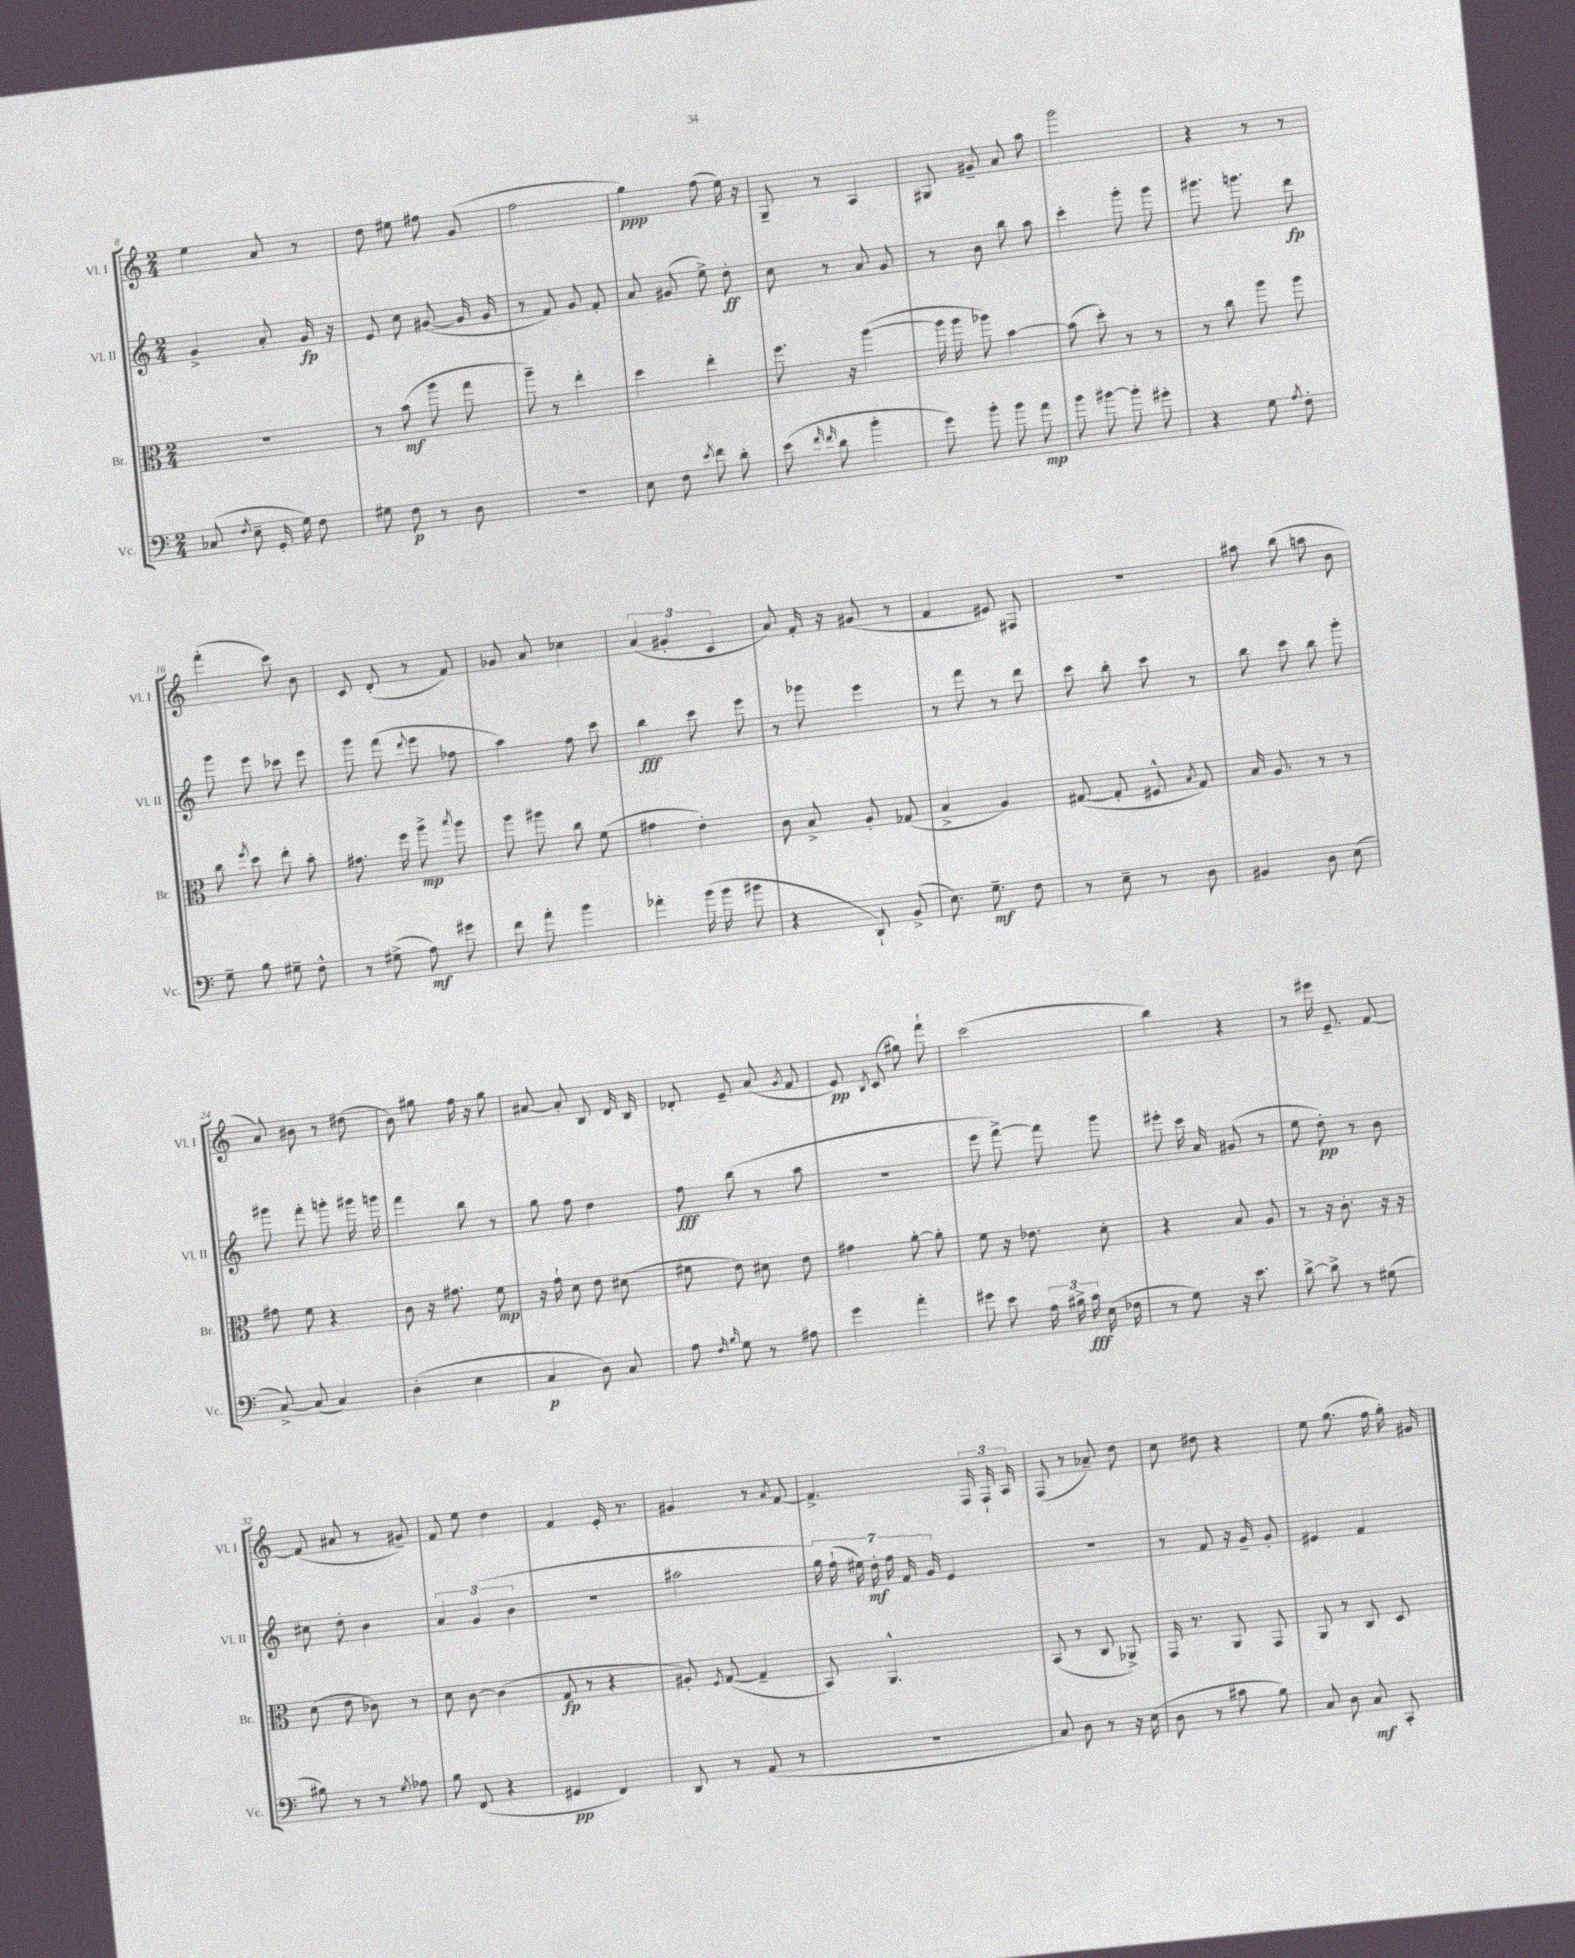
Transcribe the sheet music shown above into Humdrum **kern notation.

**kern	**kern	**kern	**kern
*staff4	*staff3	*staff2	*staff1
*clefF4	*clefC3	*clefG2	*clefG2
*k[]	*k[]	*k[]	*k[]
*M2/4	*M2/4	*M2/4	*M2/4
(8C-	2r	4g^	4ee
8qF	.	.	.
8E~	.	.	.
16GG'	.	8a'	8a
16G)	.	.	.
8F	.	16g	8r
.	.	16r	.
=	=	=	=
8G#	8r	8e	8dd
8F	(8b	8cc	8ee#
8r	8aa	([8g#	8ff#
8D	8gg	16g#]	(8g
.	.	16g#	.
=	=	=	=
2r	8aa~)	8r	2ff
.	8r	8f)	.
.	4ee'	8g	.
.	.	8f'	.
=	=	=	=
8E	4dd	8a	4gg)
8F	.	(8g#	.
8qe	.	.	.
8f	4ee'	8ee^)	(8ff
8d'	.	8dd'	16ee)
.	.	.	16r
=	=	=	=
(8e	8.ff	8cc	8G~
16qqf	.	.	.
16qqf	.	.	.
8d	.	8r	8r
.	16r	.	.
4b'	([4aa	8a	4A
.	.	8g	.
=	=	=	=
8g)	16aa]	8r	8G#
.	16aa	.	.
8b'	8aa-)	8b	8g#~
8b	[4b	8bb	8a
8a	.	8aa	8aa
=	=	=	=
8b	(8b]	4ccc'	2ggg
[8b#	8dd')	.	.
8b#']	8r	8ggg'	.
8g#'	8r	8ggg	.
=	=	=	=
4r	8r	8.ggg#	4r
.	8cc	.	.
.	.	8.ggg	.
8G	8aa	.	8r
8qA	.	.	.
8F'	8aa	8ddd	8r
=	=	=	=
8G~	8cc	8ggg	(4fff'
.	8qff	.	.
8B	8dd	8eee	.
8G#~	8ee'	8ccc-	8ccc)
8F^^	8b'	8eee	8b
=	=	=	=
8r	8.g#	8ggg	8c
(8G#^	.	(8fff	(8d'
.	16ff	.	.
.	.	8qqddd	.
8A)	8aa^	8eee	8r
.	8qbb	.	.
8g#	8aa	8ff-	8f)
=	=	=	=
8f	8aa	4aa)	8g-
8a'	8aa#	.	8a
4b	8cc	8ff	4cc-
.	(8f	8ccc	.
=	=	=	=
4a-'	4g#	4bb	(6a
.	.	.	6g#'
(16b	4e')	8ccc	.
16b	.	.	.
.	.	.	6c
8b#	.	8eee	.
=	=	=	=
4r	8c	8r	8a)
.	8B^	8ggg-	16f'
.	.	.	16r
8DD`)	8A'	4eee	(8g#
(8BB^	(8G-	.	8r
=	=	=	=
8.E)	4B^	8r	4f
.	.	8fff	.
8.G~	.	.	.
.	4A)	8r	8e#)
8F	.	8ddd	8F#
=	=	=	=
8r	([8G#	8ccc	2r
8E~	8G#']	8bb'	.
8r	8F#^^	8ccc	.
.	8qB	.	.
8D	8G#)	8r	.
=	=	=	=
4BB#	16B	8bb	8aa#
.	8.A	.	.
.	.	8ccc	(8bb
8D	8r	8bb	8aa
(8E	8r	8ggg'	8b
=	=	=	=
[8C^)	8g#	8ggg#	8a)
(8C]	8f	8fff'	8b#
4C)	4r	8ggg'	8r
.	.	16ggg#	(8dd#
.	.	16ggg	.
=	=	=	=
(4D'	8c	4fff	8b)
.	16r	.	8gg#
.	8.g#	.	.
4E	.	8bb	16ff
.	.	.	16r
.	8f	8r	8gg#
=	=	=	=
4C	16r	8gg	[8a#
.	16g`	.	.
.	8d	8ff	8a#']
8D)	8e	4dd	8B
8C	(8d#	.	16d
.	.	.	16B
=	=	=	=
8A	8f#	8ff	8d-'
16qqF	.	.	.
16qqB	.	.	.
8G	8e)	(8bb	8e~
8r	8d#	8r	(8a
.	.	.	8qg
8A#	8e	8aa	8f
=	=	=	=
4g	4g#	2r	8e)
.	.	.	8qB
.	.	.	(8c
4a'	[8a'	.	8gg#)
.	8a']	.	8fff`
=	=	=	=
8g#	8f	8eee	(2ccc
8e	16r	[8fff^)	.
.	8.e-	.	.
24A	.	8fff]	.
24B#^	.	.	.
24c	.	.	.
(16E	8d'	8ggg	.
16F-	.	.	.
=	=	=	=
8r	4r	8eee#'	4bb)
8G)	.	16ccc	.
.	.	16a	.
16r	8B	(8g#	4r
8.e	.	.	.
.	8A	8r	.
=	=	=	=
[8d^	8r	8ee	8r
8d^]	16r	8dd')	16eee#
.	8.c'	.	8.e~
8r	.	8r	.
(8G#	16r	8b	[8f
.	16r	.	.
=	=	=	=
8B#)	(8d	8cc#	(8f]
8r	8e	8dd'	8a#
8r	8c-)	4b	8r
8qG	.	.	.
8A-	8r	.	8g#~)
=	=	=	=
8B	8d	6a	8f
(8FF	[8c	.	8ee
.	.	(6g	.
4r	(4c]	.	4dd
.	.	6b	.
=	=	=	=
4GG#	8G	2r	4f
.	8r	.	.
4FF)	4r	.	16e'
.	.	.	8.r
=	=	=	=
8DD	8A#')	2aa#	4g#
.	8qF	.	.
8r	([8G	.	.
(8AA	4G~]	.	8r
.	.	.	8qa
8r	.	.	[8f
=	=	=	=
2r	8BB)	28gg)	4.f^]
.	.	(28ff`	.
.	.	28ee#)	.
.	.	28dd'	.
.	4.AA^^	.	.
.	.	28ff	.
.	.	28f	.
.	.	28g	.
.	.	4e	.
.	.	.	24F
.	.	.	24F`
.	.	.	24A
=	=	=	=
8C)	(8BB	2r	(8F
8D	8r	.	8r
8r	8C	.	8a-~)
16r	8AA-^)	.	8dd
(16E	.	.	.
=	=	=	=
8D	16GG	8r	8cc
.	8.r	.	.
8r	.	8f	8dd#
8c#	8AA	16r	4r
.	.	16g~	.
8B)	8GG	8g'	.
=	=	=	=
8C	8AA	4e#	8ee
8D	8r	.	(8.gg
8C	8C	4f	.
.	.	.	16ff
8CC'	8D	.	16gg')
.	.	.	16g#
==	==	==	==
*-	*-	*-	*-
